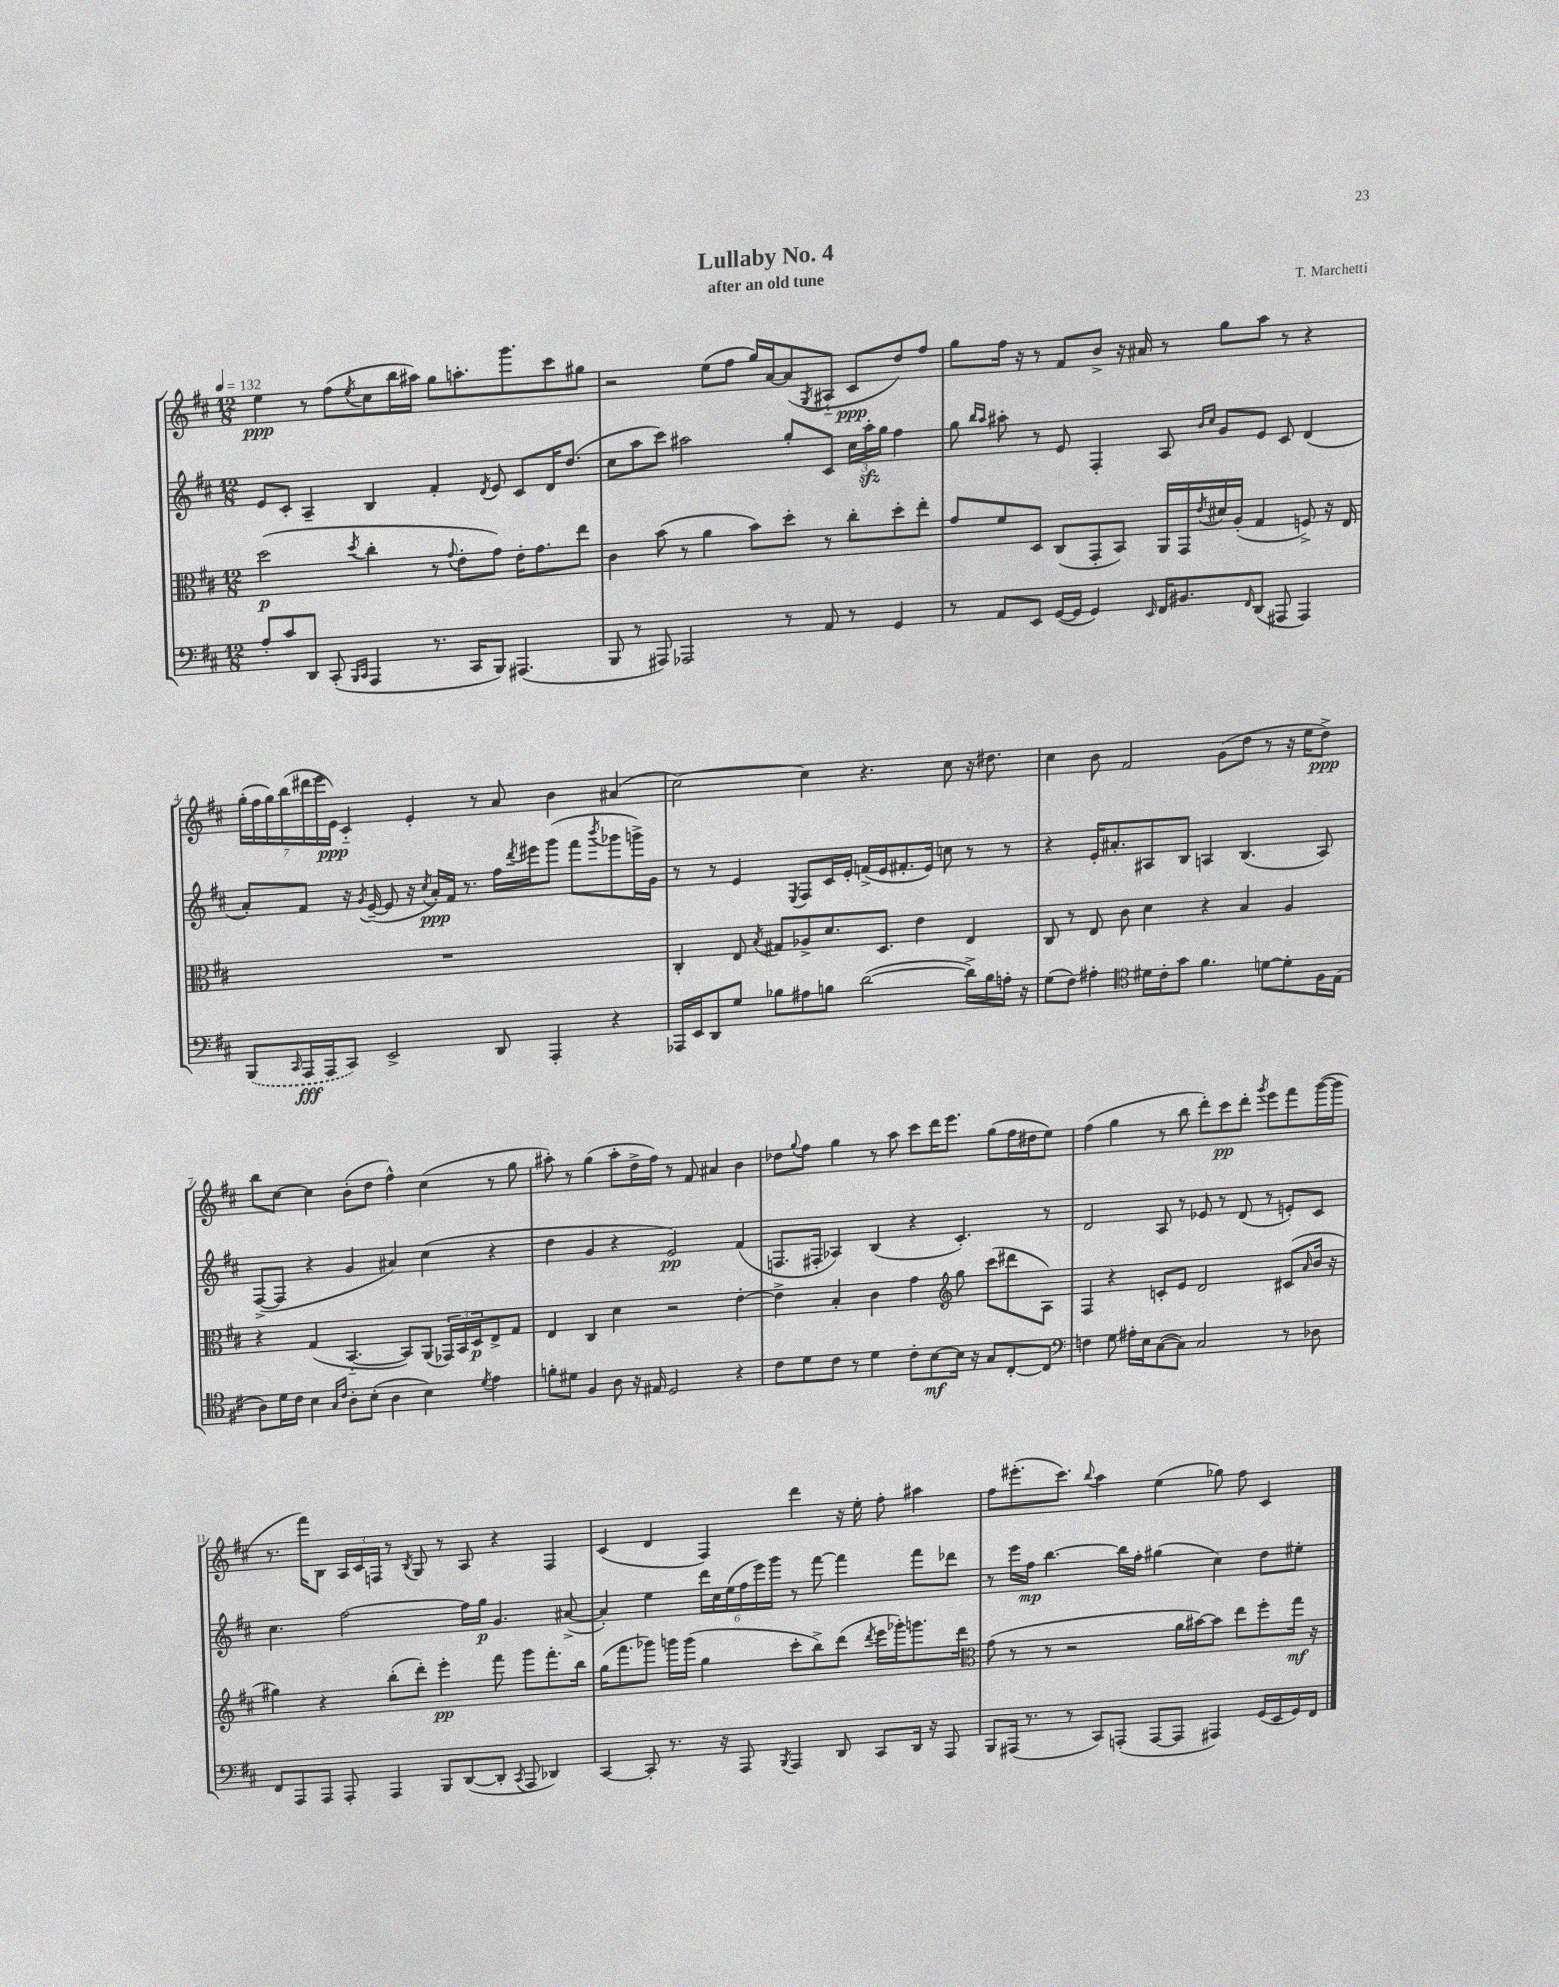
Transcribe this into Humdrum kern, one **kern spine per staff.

**kern	**kern	**kern	**kern
*staff4	*staff3	*staff2	*staff1
*clefF4	*clefC3	*clefG2	*clefG2
*k[f#c#]	*k[f#c#]	*k[f#c#]	*k[f#c#]
*M12/8	*M12/8	*M12/8	*M12/8
*MM132	*MM132	*MM132	*MM132
8A'	(2dd	8e	4ee
8c#	.	8c#'	.
8DD	.	4A~	8r
(8CC#'	.	.	(8ff#
16qqBBB	.	.	.
16qqCC#	8qdd	.	8qee
4AAA	4cc#'	4B	8cc#
.	.	.	16bb
.	.	.	16aa#)
8.r	8r	4f#'	8gg
.	8qqg	.	.
.	8e'	.	8.aa'
16CC#	.	.	.
.	.	8qd	.
8BBB)	8g)	8e	.
.	.	.	8.ggg
(4.AAA#	16e'	8c#	.
.	8.g	.	.
.	.	16d	8ccc#
.	.	(8.dd	.
.	8ee	.	8gg#
=	=	=	=
8BBB	4c#	8cc#	2r
8r	.	8aa	.
8AAA#)	(8b	8ccc#)	.
2AAA-	8r	2aa#	.
.	4a	.	(8ee
.	.	.	8ff#
.	8b)	.	16gg)
.	.	.	[16a
8r	8dd'	8gg'	(8a]
.	.	.	8qG
8AA	8r	8c#	8A#'~
8r	8cc#'	24cc#	8c#
.	.	24aa#'	.
.	.	24gg	.
4GG	8dd'	4ff#	8dd)
.	8ee'	.	8ff#
=	=	=	=
8r	8g	8gg	8gg
.	.	16qqbb	.
.	.	16qqaa	.
8AA	8f#	8aa#'	16ff#
.	.	.	16r
8EE	8D	8r	8r
([16GG	(8C#	8e	8f#
16GG]	.	.	.
4GG)	8GG'	4F#'	8b^
.	8BB)	.	16r
.	.	.	16a#
16qqEE	.	.	.
16FF#	16AA	8A	8r
8.BB#	16GG	.	.
.	.	16qqb	.
.	8qe	16qqcc#	.
.	16d#	8g	8gg
.	(16A'	.	.
16qqFF#	.	.	.
(8DD	4G	8e	8aa
8AAA#	.	8c#	8r
4AAA#)	8F^)	(4d	4r
.	16r	.	.
.	16E	.	.
=	=	=	=
(8BBB	1.r	8a')	(28gg'
.	.	.	28ff#
.	.	.	28gg)
.	.	.	(28bb
16qqCC#	.	.	.
16AAA	.	8f#	.
.	.	.	28ddd#
.	.	.	28eee
16AAA	.	.	.
.	.	.	28e)
8CC#)	.	16r	4c#'~
.	.	8qg	.
.	.	([16e~	.
2EE^	.	8e]	.
.	.	16r	4e'
.	.	8qcc#	.
.	.	16a')	.
.	.	16f#	.
.	.	8.r	.
.	.	.	8r
8DD	.	16ff#	8a
.	.	8qddd	.
.	.	16eee#	.
4AAA'	.	(8ggg	4b
.	.	8fff#	.
.	.	8qbbb	.
4r	.	8ggg-	(4a#
.	.	16ggg^)	.
.	.	16g	.
=	=	=	=
16AAA-	4C#'	8r	[2cc#)
16EE	.	.	.
8DD	.	8r	.
8G	8E	4e	.
.	8qB	.	.
8B-	8G#	.	.
.	.	8qE	.
8A#	8A-^	8F#	4cc#]
8B	8.d	16c#	.
.	.	16e'	.
([2d	.	(16f^	4.r
.	8.D	16e	.
.	.	8.f#'	.
.	4e	.	.
.	.	16e)	.
.	.	8cc	8cc#
16d^])	4E	8r	16r
16B	.	.	8.dd#
16A'	.	8r	.
16r	.	.	.
=	=	=	=
(8G	8C#	4r	4cc#
8F#)	8r	.	.
4A#'	8E	16e'	8b
.	.	8.a#'	.
.	8c#	.	2f#
*clefC4	*	*	*
16d#	4d	8A#	.
16c#'	.	.	.
8g	.	8B	.
4.f#	4r	4A	.
.	.	.	(8g
.	4B	(4.B	8dd
[8d	.	.	8r
8d']	4A	.	16r
.	.	.	16ee
16F#	.	8A)	8dd^)
(16E	.	.	.
=	=	=	=
8A)	4r	([8F#^	8bb
16d	.	8F#]	[8cc#
16c#	.	.	.
4B	(4G	4r	4cc#]
16qqG	.	.	.
16qqc#	.	.	.
8A'	[4.BB'~	4g	(8b'
(8B'	.	.	8dd
4A	.	4a#)	4ff#^^)
.	8BB])	.	.
4B)	(8AA	(4cc#	(4cc#
.	24GG-)	.	.
.	24BB	.	.
.	24D	.	.
8qd	.	.	.
4e	8E^	4r	8r
.	8G	.	8gg
=	=	=	=
8f'	4E	4dd	8aa#')
8d#	.	.	8r
4F#	4C#	4g	(4gg
8A	4d	4r	8aa#'
16r	.	.	16dd^
16E#	.	.	16ff#)
2D	2r	2e)	8r
.	.	.	8f#
.	.	.	4a#
4r	[4e'	(4f#	4b
=	=	=	=
8c#	4e^]	8.F	8dd-
.	.	.	8qqgg
8d	.	.	8ff#
.	.	16F#'	.
8c#	4B'	4A-)	4gg
8r	.	.	.
4d	4c#	(4B	8r
.	.	.	8aa
8c#'	4g	4r	8ccc#
[8B	.	.	16ddd
.	.	.	8.eee
*	*clefG2	*	*
16B]	8gg	4.c#')	.
16r	.	.	.
8G	(8ccc#	.	(8gg
[8C#'	8ddd#	.	16ff#
.	.	.	16dd#
8C#]	8A)	8r	8ee)
=	=	=	=
*clefF4	*	*	*
4F	4F#	2d	(4ff#
8G	4r	.	4gg
16A#'	.	.	.
16E	.	.	.
([8C#	8c'	8A	8r
8C#])	8e	8r	8bb
2C#	2d	8e-	8ddd')
.	.	8r	8ccc#
.	.	(8d	8ddd'
.	.	.	8qggg
.	.	8r	8eee
8r	(8c#	8e')	8fff#
.	16qqa	.	.
8D-	16b	8c#	([16ggg
.	16r	.	16ggg]
=	=	=	=
8FF#	4gg#)	4.cc#	8.r
8AAA	.	.	.
.	.	.	16fff#)
8AAA	4r	.	8B
8AAA'	.	[2ff#	24A
.	.	.	24c#
.	.	.	24F
4AAA	(8bb'	.	8r
.	.	.	8qB
.	8ddd')	.	8G
8BBB	4eee'	.	8r
([8DD	.	16ff#]	8A
.	.	16gg	.
8DD']	8fff#	4.g	4r
8qCC#	.	.	.
8AAA	8ggg	.	.
4DD-)	8.fff#'	.	4F
.	.	([8a#^	.
.	16bb	.	.
=	=	=	=
[4CC#	(16gg	4a#'])	(4c#
.	8.fff#	.	.
8CC#']	8ggg-)	4ee	4d
8.r	16ggg	.	.
.	(16ggg	.	.
.	4gg	24ddd	4F#)
.	.	24cc#	.
16r	.	.	.
.	.	(24ee	.
8AAA	.	24ff#	.
.	.	24eee)	.
.	.	24ggg	.
8qBBB	.	.	.
4AAA	8ccc#'	8r	4ddd
.	8bb^)	[8fff#	.
8DD	(8ddd	4fff#]	16r
.	.	.	16ee'
.	8qddd	.	.
8CC#	16eee	.	8ff#'
.	16ggg-')	.	.
16DD	8.ggg	8fff#	4aa#
16r	.	.	.
8AAA	.	8ddd-	.
.	16ddd	.	.
=	=	=	=
*	*clefC3	*	*
8BBB	(8g	8r	8ff#
(16AAA#	8r	16eee	(8.eee#'
8.r	.	16ff#	.
.	8r	[4.bb	.
.	.	.	8.ccc#)
8r	2r	.	.
.	.	.	8qqbb
8CC#)	.	.	4aa
(8AAA'	.	16bb]	.
.	.	16ff#'	.
[8AAA	.	(4gg#	(4ee
8AAA]	16a	.	.
.	[16b#)	.	.
4AAA#)	8b#]	4cc#)	8gg-)
.	8ee	.	8ff#
(16GG	8ff#'	8dd	4c#
16EE	.	.	.
16GG)	16gg	8ee#'	.
16FF#	16r	.	.
==	==	==	==
*-	*-	*-	*-
